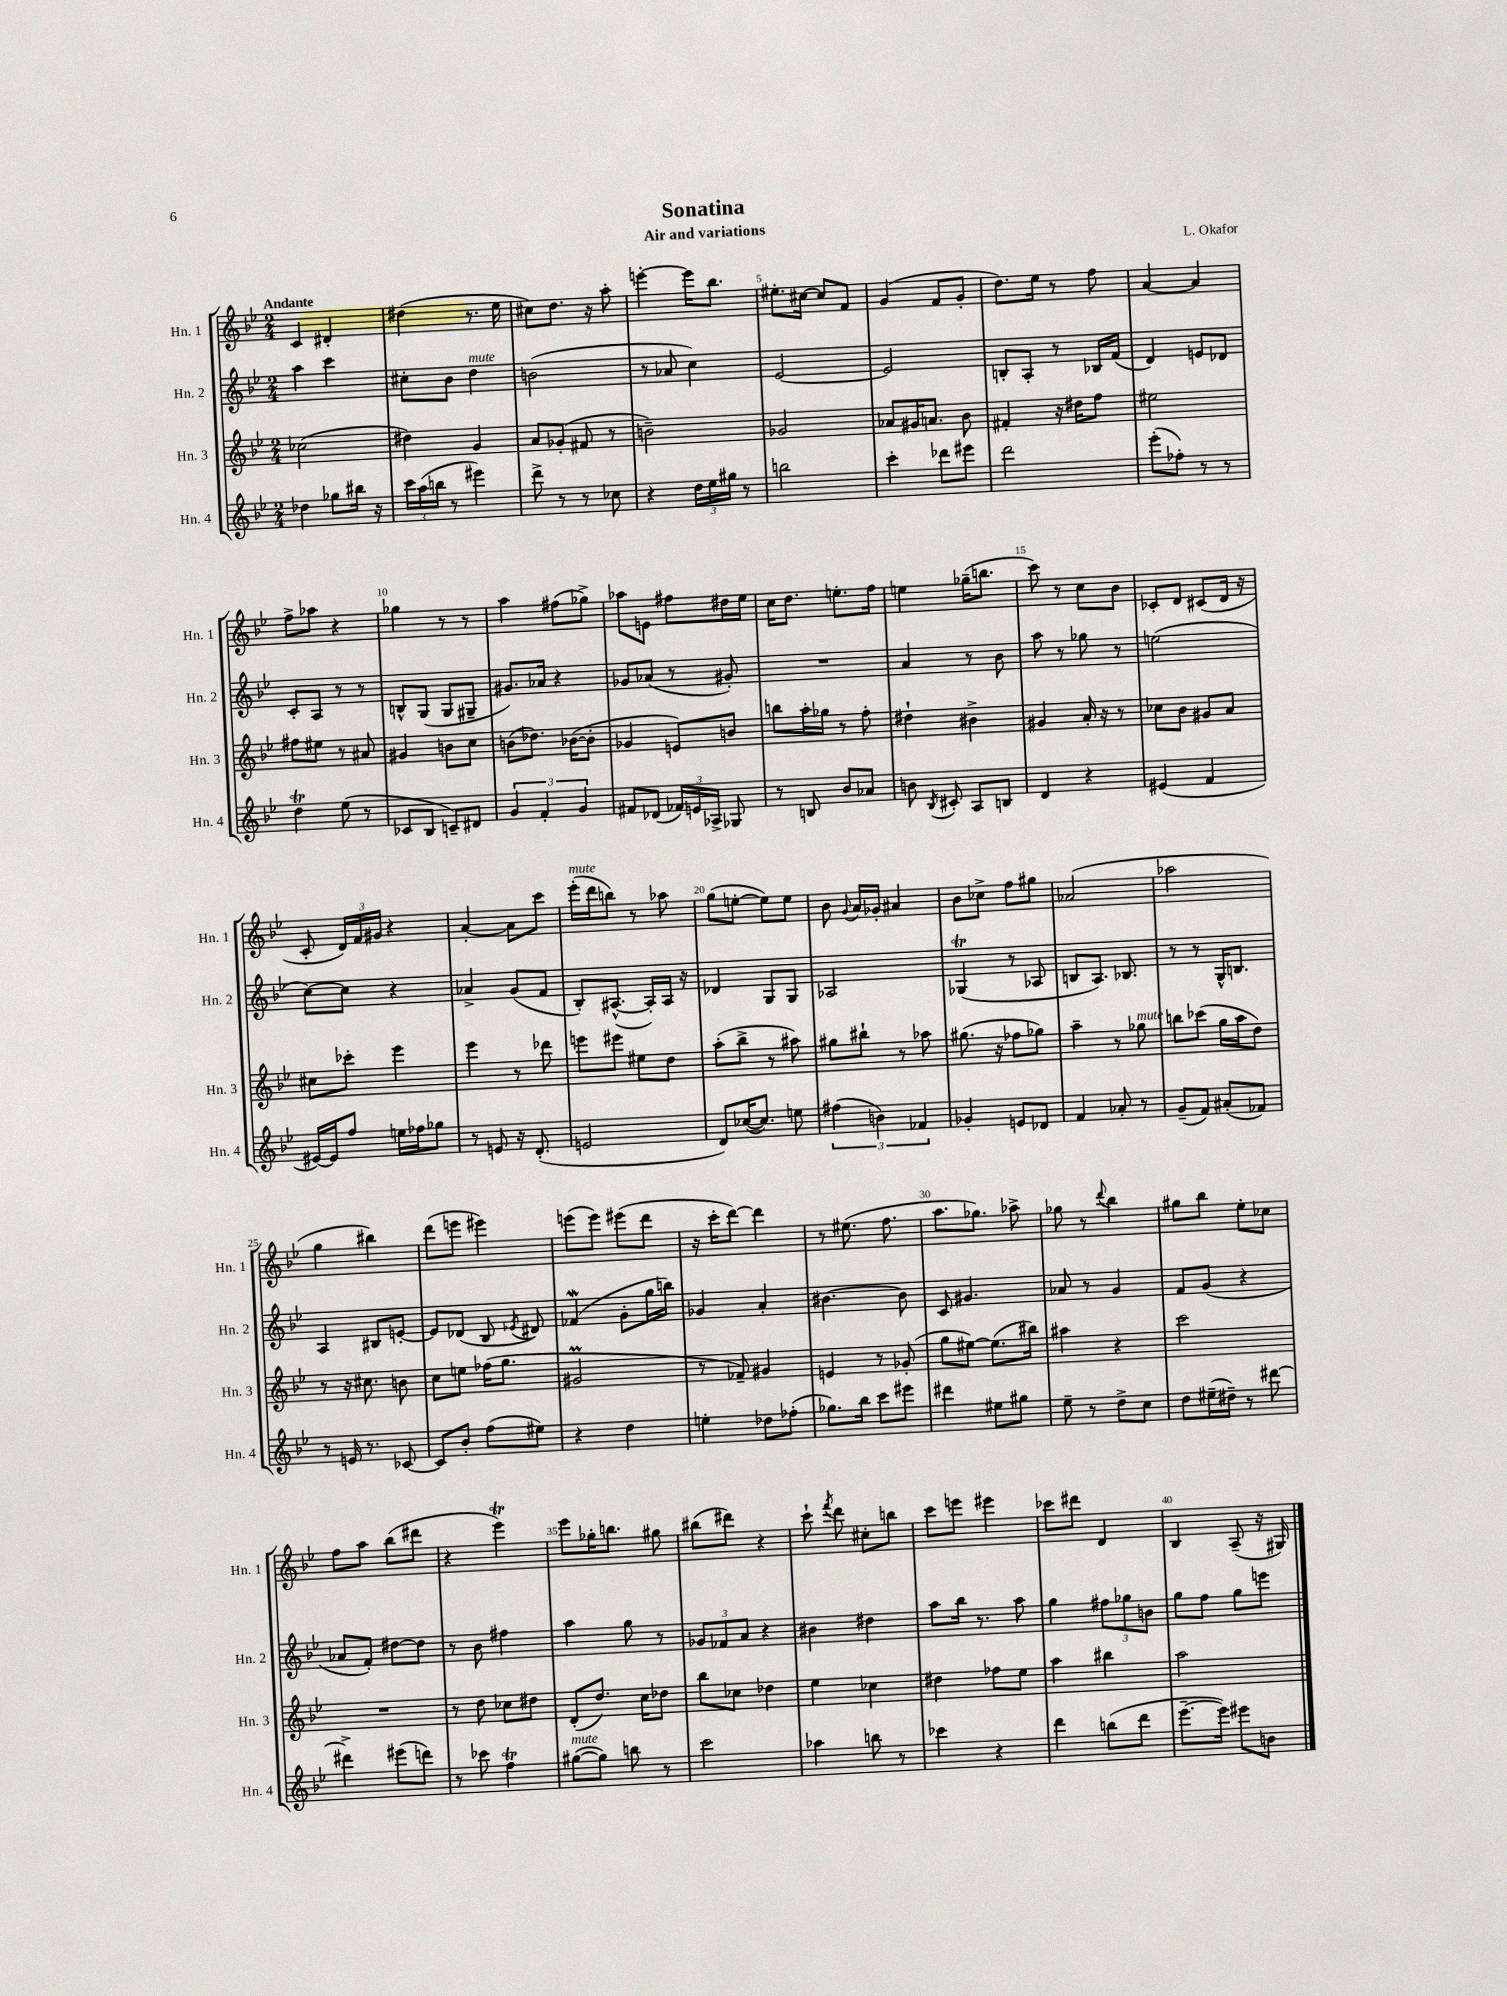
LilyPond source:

\header { title = "Sonatina" composer = "L. Okafor" subtitle = "Air and variations" }
<<
\new StaffGroup <<
\new Staff = "s0" \with { instrumentName = "Hn. 1" shortInstrumentName = "Hn. 1" } {
    \clef treble \key bes \major \numericTimeSignature \time 2/4 \tempo "Andante"
    \autoBeamOff c'4 dis'4-. |
    dis''4( r8. ees''16 |
    cis''8[) d''8.] r16 a''8-. |
    e'''4~-. e'''16[ bes''8.] |
    eis''8.[-. cis''16]~ cis''8[ f'8] |
    g'4( f'8[ g'8]-. |
    d''8.[) ees''16] r8 f''8 |
    a'4~ a'4 |
    f''8[-> aes''8] r4 |
    ges''4 r8 r8 |
    a''4 fis''8[( ges''8]->) |
    aes''8[ e'8] fis''8[ dis''16 ees''16] |
    c''16[ d''8.] e''8.[-. f''16] |
    e''4 ges''16[--( b''8.] |
    c'''8) r8 c''8[ bes'8] |
    ces'8[-. d'8] cis'8[( d'16] r16 |
    c'8-. \tuplet 3/2 { d'16[) f'16 gis'16] } r4 |
    a'4~-. a'8[ c'''8] |
    ees'''16[-.^\markup { \italic "mute" }( d'''16 b''8]) r8 aes''8 |
    g''8[( e''8]~-. e''8[) e''8] |
    bes'8 \appoggiatura { g'8 } a'16[ ges'16]-. ais'4 |
    bes'8[ ces''8]-> f''8[ gis''8] |
    aes'2( |
    aes''2 |
    g''4 bis''4) |
    d'''8[( e'''8] eis'''4) |
    e'''8[( e'''8]) eis'''8[( d'''8] |
    r16 c'''16[-. d'''8]~) d'''4 |
    r8 eis''8.( f''8. |
    a''8.[ ges''8.]) aes''8-> |
    ges''8 r8 \appoggiatura { d'''8 } bes''4 |
    gis''8[ bes''8] ees''8[-. ces''8] |
    f''8[ a''8] bes''8[( dis'''8] |
    r4 ees'''4\trill) |
    ees'''8[ ges''16-. b''8.] gis''8 |
    bis''8[( dis'''8]) r4 |
    c'''8-! \acciaccatura { f'''8 } d'''8 cis''8[-. b''8] |
    c'''8[ e'''8] eis'''4 |
    ces'''8[ dis'''8] d'4 |
    bes4 a8--( r16 gis16) \bar "|." |
}
\new Staff = "s1" \with { instrumentName = "Hn. 2" shortInstrumentName = "Hn. 2" } {
    \clef treble \key bes \major \numericTimeSignature \time 2/4
    \autoBeamOff a''4 c'''4 |
    cis''8[-. bes'8] d''4^\markup { \italic "mute" } |
    b'2( |
    r8 aes'8 c''4) |
    ees'2~ |
    ees'2 |
    b8[-. a8]-. r8 bes16[ f'16]( |
    d'4) e'8[ des'8] |
    c'8[-. a8] r8 r8 |
    b8[-^ g8]( g8[ gis8]-- |
    gis'8.[) aes'16] r4 |
    ges'8[ aes'8]( r8 gis'8-.) |
    R2 |
    a'4 r8 bes'8 |
    a''8 r8 ges''8 r8 |
    e''2( |
    c''8[~) c''8] r4 |
    aes'4-> g'8[( f'8] |
    bes8[-.) ais8.]~-^( ais16[-.) ais16] r16 |
    des'4 g8[ g8] |
    aes2 |
    ges4\trill( r8 aes8 |
    b8[ a8.]) bes8. |
    r8 r8 g16[-^ b8.] |
    a4 bis8[ e'8]~-. |
    e'8[ des'8]( bes8 \acciaccatura { ees'8 } dis'8) |
    fes'4\mordent( g'8[-. g''16 b''16]) |
    ges'4 a'4-. |
    bis'4.~ bis'8 |
    c'8 gis'4. |
    aes'8 r8 g'4 |
    f'8[ g'8]( r4 |
    aes'8[ f'8]-.) dis''8[~ dis''8] |
    r8 bes'8 fis''4 |
    a''4 g''8 r8 |
    \tuplet 3/2 { ges'8[ fes'8 a'8] } r4 |
    bis'4 dis''4 |
    a''8[ bes''16] r8. a''8 |
    g''4 \tuplet 3/2 { fis''8[ ges''8 b'8] } |
    g''8[ f''8] g''8[ e'''8] \bar "|." |
}
\new Staff = "s2" \with { instrumentName = "Hn. 3" shortInstrumentName = "Hn. 3" } {
    \clef treble \key bes \major \numericTimeSignature \time 2/4
    \autoBeamOff ces''2( |
    dis''4) g'4 |
    a'8[ ges'8]-.( fis'8 r8 |
    b'2--) |
    ges'2 |
    aes'8[ gis'16 a'8.] bes'8 |
    fis'4-. r16 dis''16[ f''8] |
    eis''2 |
    fis''8[ eis''8] r8 ais'8 |
    gis'4 b'8[ c''8] |
    b'8[( des''8.]) bes'16[~( bes'8]-. |
    ges'4 e'8[) b'8] |
    b''8[ a''16-. ges''16] r8 f''8-. |
    dis''4-! bis'4-> |
    gis'4 a'16-. r16 r8 |
    ces''8[ bes'8] gis'8[ a'8] |
    cis''8[ ces'''8]-. ees'''4 |
    ees'''4 r8 des'''8 |
    e'''8[ eis'''8] eis''8[ d''8] |
    a''8[-.( bes''8]-> r8 ais''8) |
    gis''8[ bis''8]-! r8 aes''8 |
    gis''8.( r16 fes''8[ ges''8]) |
    a''4-- r8 ges''8^\markup { \italic "mute" } |
    b''8[ ces'''8]( g''16[ a''16 d''8]) |
    r8 r16 cis''8. b'8 |
    c''8[ e''8] fes''16[( g''8.] |
    gis'2\prall |
    r8 fes'8--) gis'4 |
    e'4 r8 ges'8-.( |
    g''8[ eis''8]~) eis''8.[( bis''16]) |
    ais''4 r4 |
    c'''2 |
    R2 |
    r8 d''8 ces''8[ dis''8] |
    d'8[-.( d''8.]) c''16[ des''8] |
    bes''8[ ces''8] des''4 |
    ees''4 ces''4 |
    dis''4 fes''8[ ees''8] |
    a''4 bis''4 |
    a''2 \bar "|." |
}
\new Staff = "s3" \with { instrumentName = "Hn. 4" shortInstrumentName = "Hn. 4" } {
    \clef treble \key bes \major \numericTimeSignature \time 2/4
    \autoBeamOff des''4 ges''8[ bis''16] r16 |
    \tuplet 3/2 { c'''16[ a''16( b''16] } r8 eis'''4) |
    d'''8-> r8 r8 ces''8 |
    r4 \tuplet 3/2 { d''16[ ees''16 gis''16] } r8 |
    b''2 |
    c'''4-. des'''8[ eis'''8] |
    d'''2 |
    ees'''8[-.( fes''8]-.) r8 r8 |
    d''4\trill ees''8( r8 |
    ces'8[ bes8] c'8[--) dis'8] |
    \tuplet 3/2 { g'4 f'4-. g'4 } |
    fis'8[ des'8]( \tuplet 3/2 { fes'16[) e'16 aes16]-> } ges8 |
    r8 b8 bes'8[ aes'8] |
    b'8 \acciaccatura { bes8 } cis'8-. a8[ b8] |
    d'4 r4 |
    eis'4( f'4 |
    eis'16[~) eis'16 f''8] e''16[ fes''16 ges''8] |
    r8 e'8 r16 d'8.-.( |
    e'2 |
    d'8[) ces''16~( ces''8.]) e''8 |
    \tuplet 3/2 { fis''4( b'4) fes'4 } |
    ges'4-. e'8[ des'8] |
    f'4 aes'8-. r8 |
    g'8[--( f'8]) ais'8[-.( fes'8]) |
    r8 e'16 r8. ces'8~ |
    ces'8[ bes'8]-. f''8[( eis''8]) |
    r4 d''4 |
    e''4-. des''8[ fes''8]-.( |
    ges''8.[) bes''16] c'''8[ eis'''8] |
    dis'''4 eis''8[ gis''8] |
    ees''8-- r8 d''8[-> c''8] |
    d''8[ eis''16--( dis''16]--) r8 dis'''8~ |
    dis'''4-> eis'''8[( d'''8]) |
    r8 ces'''8 f''4\trill |
    gis''8[~^\markup { \italic "mute" }( gis''8]) b''8 r8 |
    c'''2 |
    aes''4 b''8 r8 |
    ces'''4 r4 |
    d'''4 b''8[( d'''8] |
    ees'''8.[~-- ees'''16]) eis'''8[ b'8] \bar "|." |
}
>>
>>
\layout { \context { \Score \override BarNumber.break-visibility = ##(#f #t #t) barNumberVisibility = #(every-nth-bar-number-visible 5) } }
